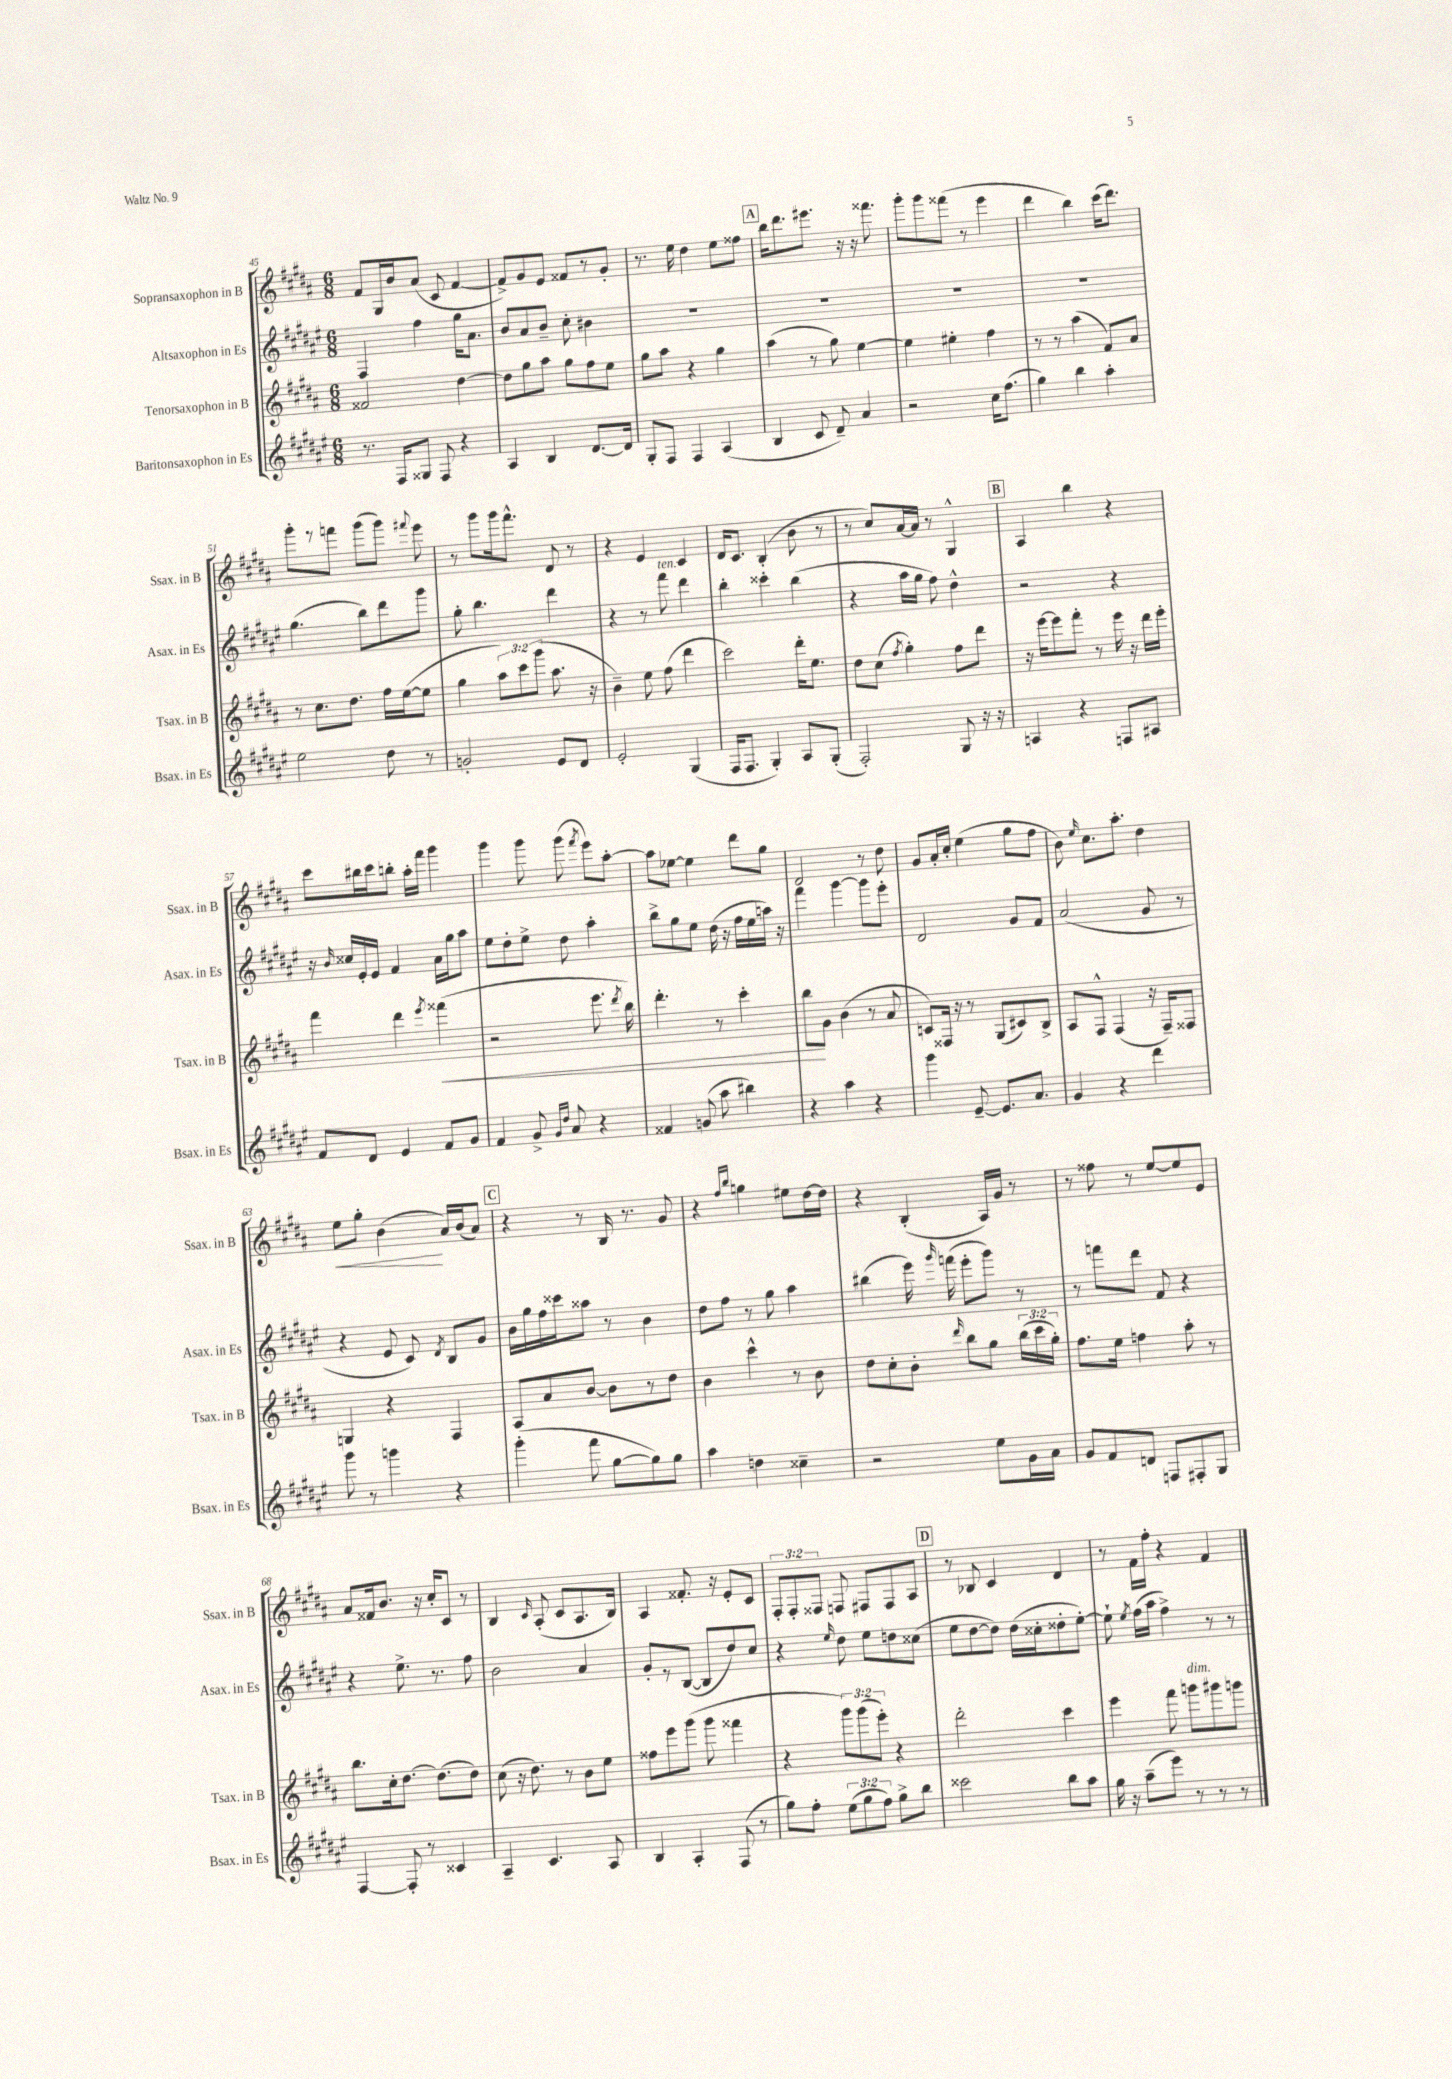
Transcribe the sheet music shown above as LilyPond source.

<<
\new StaffGroup <<
\new Staff = "s0" \with { instrumentName = "Sopransaxophon in B" shortInstrumentName = "Ssax. in B" } {
    \clef treble \key b \major \numericTimeSignature \time 6/8 \override Staff.TupletNumber.text = #tuplet-number::calc-fraction-text
    \autoBeamOff fis'8[ gis16 b'16 ais'8]( cis'8 fis'4~ |
    fis'8[->) gis'8 e'8] fisis'8[ r8 gis'8]-. |
    r8. e''16 dis''4 e''8[ fisis''8] |
    \mark \markup { \box "A" } b''16[ dis'''8. eis'''8.] r16 r16 fisis'''8. |
    gis'''8[-. gis'''8 fisis'''8]( r8 e'''4 |
    dis'''4 b''4) cis'''16[( dis'''8.]) |
    gis'''8[-. r8 f'''8] gis'''8[( gis'''8]) \appoggiatura { fis'''8 } e'''8 |
    r8 gis'''8[ gis'''16 fis'''8.]-^ dis'8 r8 |
    r4 e'4 cis'4 |
    dis'16[ cis'8.] b4-.( b'8 r8 |
    r8 cis''8[) ais'16~ ais'16] r8 gis4-^ |
    \mark \markup { \box "B" } ais4 b''4 r4 |
    cis'''8[ bis''16 cis'''16 b''8]-. ais''16[-. fis'''16] gis'''4 |
    gis'''4 gis'''8 gis'''8( \acciaccatura { fis'''8 } e'''8[) ais''8]~-. |
    ais''8[ ees''8]~ ees''4 dis'''8[ gis''8] |
    dis'2 r8 dis''8 |
    gis'8[ ais'16-. cis''16]-. e''4( gis''8[ fis''8] |
    b'8) \grace { e''16 } cis''8.[ ais''8.]-. dis''4 |
    e''8[\< gis''8]-. b'4\!( ais'16[) b'16( ais'8]) |
    \mark \markup { \box "C" } r4 r8 b16 r8. gis'8 |
    r4 \grace { fis''16[ b''16] } g''4 eis''8[ dis''16~ dis''16] |
    r4 b4-.( ais16[) gis'16] r8 |
    r8 fisis''8 r8 e''8[~ e''8 e'8] |
    ais'8[ fisis'16 b'8.] r16 cis''16[-. cis'8] r8 |
    b4 \grace { cis'16 } ais8-.( cis'8[ ais8. b16]) |
    ais4 fisis'8.-. r16 e'8[-. cis'8] |
    \tuplet 3/2 { fis8[-. fis8-. fisis8] } f8 fis8[ fis8 ais8] |
    \mark \markup { \box "D" } r8 bes8 cis'4 dis'4 |
    r8 fis'16[ fis''16]-. r4 fis'4 \bar "|." |
}
\new Staff = "s1" \with { instrumentName = "Altsaxophon in Es" shortInstrumentName = "Asax. in Es" } {
    \clef treble \key fis \major \numericTimeSignature \time 6/8
    \autoBeamOff fis4 fis''4 gis''16[ ais'8.] |
    b'8[ ais'8 b'8]-- cis''8-. bis'4 |
    R2. |
    \mark \markup { \box "A" } R2. |
    R2. |
    R2. |
    gis''4.( b''8[) dis'''8 gis'''8] |
    gis''8-. b''4. dis'''4 |
    r4 r8 fis'''8^\markup { \italic "ten." } dis'''4 |
    b''4-. cisis'''4-. b''4( |
    r4 ais''16[ gis''16] fis''8) dis''4-^ |
    \mark \markup { \box "B" } r2 r4 |
    r16 \grace { b'16 } cisis''16[ eis'16-. eis'16] fis'4 ais'16[ gis''16 ais''8] |
    eis''8[ dis''8-. eis''8]-> dis''8 ais''4-. |
    b''8[-> gis''8 eis''8] dis''16( r16 fis''16[ eis''16 a''16]) r16 |
    fis'''4 gis'''4~ gis'''8[ eis'''8]-. |
    dis'2 gis'8[ fis'8] |
    ais'2( gis'8 r8 |
    r4 eis'8 cis'8) \acciaccatura { dis'8 } b8[ gis'8] |
    \mark \markup { \box "C" } b'16[ gis''16 fis''16 cisis'''16 aisis''8] r8 b'4 |
    dis''8[ fis''8] r8 gis''8 ais''4 |
    bis''4( eis'''16) \grace { gis'''16 } f'''16( eis'''8[-. gis'''8]) r8 |
    r8 f'''8[ dis'''8] fis'8 r4 |
    r4 eis''8.-> r8. fis''8 |
    b'2 ais'4 |
    gis'8[-. r8 b8]~( b8[ dis''8) cis''8] |
    r4 \grace { eis''16 } dis''8 eis''8[ d''8 cisis''8]( |
    \mark \markup { \box "D" } eis''8[ dis''8~ dis''8]) dis''16[( cisis''16-. disis''8-. eis''8]~-.) |
    eis''8-! \acciaccatura { eis''8 } fis''16[( ais''16] fis''4->) r8 r8 \bar "|." |
}
\new Staff = "s2" \with { instrumentName = "Tenorsaxophon in B" shortInstrumentName = "Tsax. in B" } {
    \clef treble \key b \major \numericTimeSignature \time 6/8 \override Staff.TupletNumber.text = #tuplet-number::calc-fraction-text
    \autoBeamOff fisis'2 dis''4~ |
    dis''8[ gis''8 ais''8] gis''8[ fis''8 e''8] |
    gis''8[ ais''8] r4 gis''4 |
    \mark \markup { \box "A" } ais''4( r8 gis''8) e''4~ |
    e''4 eis''4-. fis''4 |
    r8 r8 ais''4( fis'8[) ais'8] |
    r8 cis''8.[ dis''8.] fis''16[ e''16~( e''8] |
    gis''4 \tuplet 3/2 { ais''8[) cis'''8 gis'''8]( } ais''8. r16 |
    b'4--) e''8 fis''8( dis'''4 |
    cis'''2) dis'''16[-. e''8.] |
    dis''8[ cis''8]( \acciaccatura { fis''8 } gis''4-.) fis''8[ dis'''8] |
    \mark \markup { \box "B" } r16 e'''16[~ e'''8 fis'''8]-. r8 e'''16 r16 dis'''16[ e'''16]-. |
    fis'''4 dis'''4 \acciaccatura { e'''8 } fisis'''4\<( |
    r2 e'''8. \acciaccatura { dis'''8 } b''16) |
    dis'''4.-. r8 cis'''4-. |
    b''8[\! gis'8] b'4( r8 ais'8 |
    c'8[) fisis16] r16 r8 gis8[( cis'8) b8]-> |
    ais8[ fis8]-^ fis4( r16 fis16[--) fisis8] |
    g4 r4 fis4 |
    \mark \markup { \box "C" } ais8[ ais'8 b'8]~ b'8[ r8 dis''8] |
    b'4 cis'''4-^ r8 b'8 |
    dis''8[ cis''8-. b'8]-. \grace { dis'''16 } b''8[ gis''8] \tuplet 3/2 { b''16[( cis'''16 gis''16]-.) } |
    fis''8.[ e''16] f''4 ais''8-. r8 |
    b''8.[ cis''16-. dis''8.]~ dis''8.[( dis''8]) |
    cis''8( r16 dis''8.) r8 b'8[ e''8] |
    fisis''8[ e'''8 gis'''8]( gis'''8 fisis'''4 |
    r4 \tuplet 3/2 { gis'''8[) gis'''8( e'''8]-.) } r4 |
    \mark \markup { \box "D" } dis'''2-. cis'''4 |
    e'''4 fis'''8 g'''8[^\markup { \italic "dim." } gis'''8 g'''8] \bar "|." |
}
\new Staff = "s3" \with { instrumentName = "Baritonsaxophon in Es" shortInstrumentName = "Bsax. in Es" } {
    \clef treble \key fis \major \numericTimeSignature \time 6/8 \override Staff.TupletNumber.text = #tuplet-number::calc-fraction-text
    \autoBeamOff r8. fis16[ gisis8] fis8 r4 |
    ais4 b4 dis'8.[~ dis'16] |
    gis8[-. fis8] fis4 ais4( |
    \mark \markup { \box "A" } b4 cis'8 dis'8--) ais'4 |
    r2 cis''16[ fis''8.]( |
    gis''4) b''4 ais''4-. |
    eis''2 dis''8 r8 |
    g'2-. eis'8[ dis'8] |
    eis'2-. gis4( |
    fis16[ fis8.] gis4-.) ais8[ gis8]-.( |
    fis2-.) gis8 r16 r16 |
    \mark \markup { \box "B" } a4 r4 f8[ ais8] |
    fis'8[ dis'8] eis'4 fis'8[ gis'8] |
    fis'4 gis'8-> \grace { gis'16[ dis''16] } ais'8 r4 |
    fisis'4 g'8( ais''8 bis''4) |
    r4 ais''4 r4 |
    gis'''4 eis'8~-- eis'8.[ ais'8.] |
    gis'4 r4 dis'''4 |
    gis'''8 r8 g'''4 r4 |
    \mark \markup { \box "C" } gis'''4-.( fis'''8 gis''8[~ gis''8) gis''8] |
    ais''4 d''4 cisis''4-- |
    r2 eis''8[ gis'16 ais'16] |
    gis'8[ fis'8 d'8] f8[ fis8-. gis8] |
    fis4~ fis8-. r8 cisis'4 |
    ais4-- cis'4. ais8 |
    b4 ais4-. fis8( r8 |
    gis''8[) fis''8]-. \tuplet 3/2 { eis''8[( gis''8 fis''8]) } gis''8[-> b''8] |
    \mark \markup { \box "D" } cisis'''2 b''8[ ais''8] |
    gis''16 r16 ais''8[--( eis'''8]) r8 r8 r8 \bar "|." |
}
>>
>>
\layout { \context { \Score currentBarNumber = #45 } }
